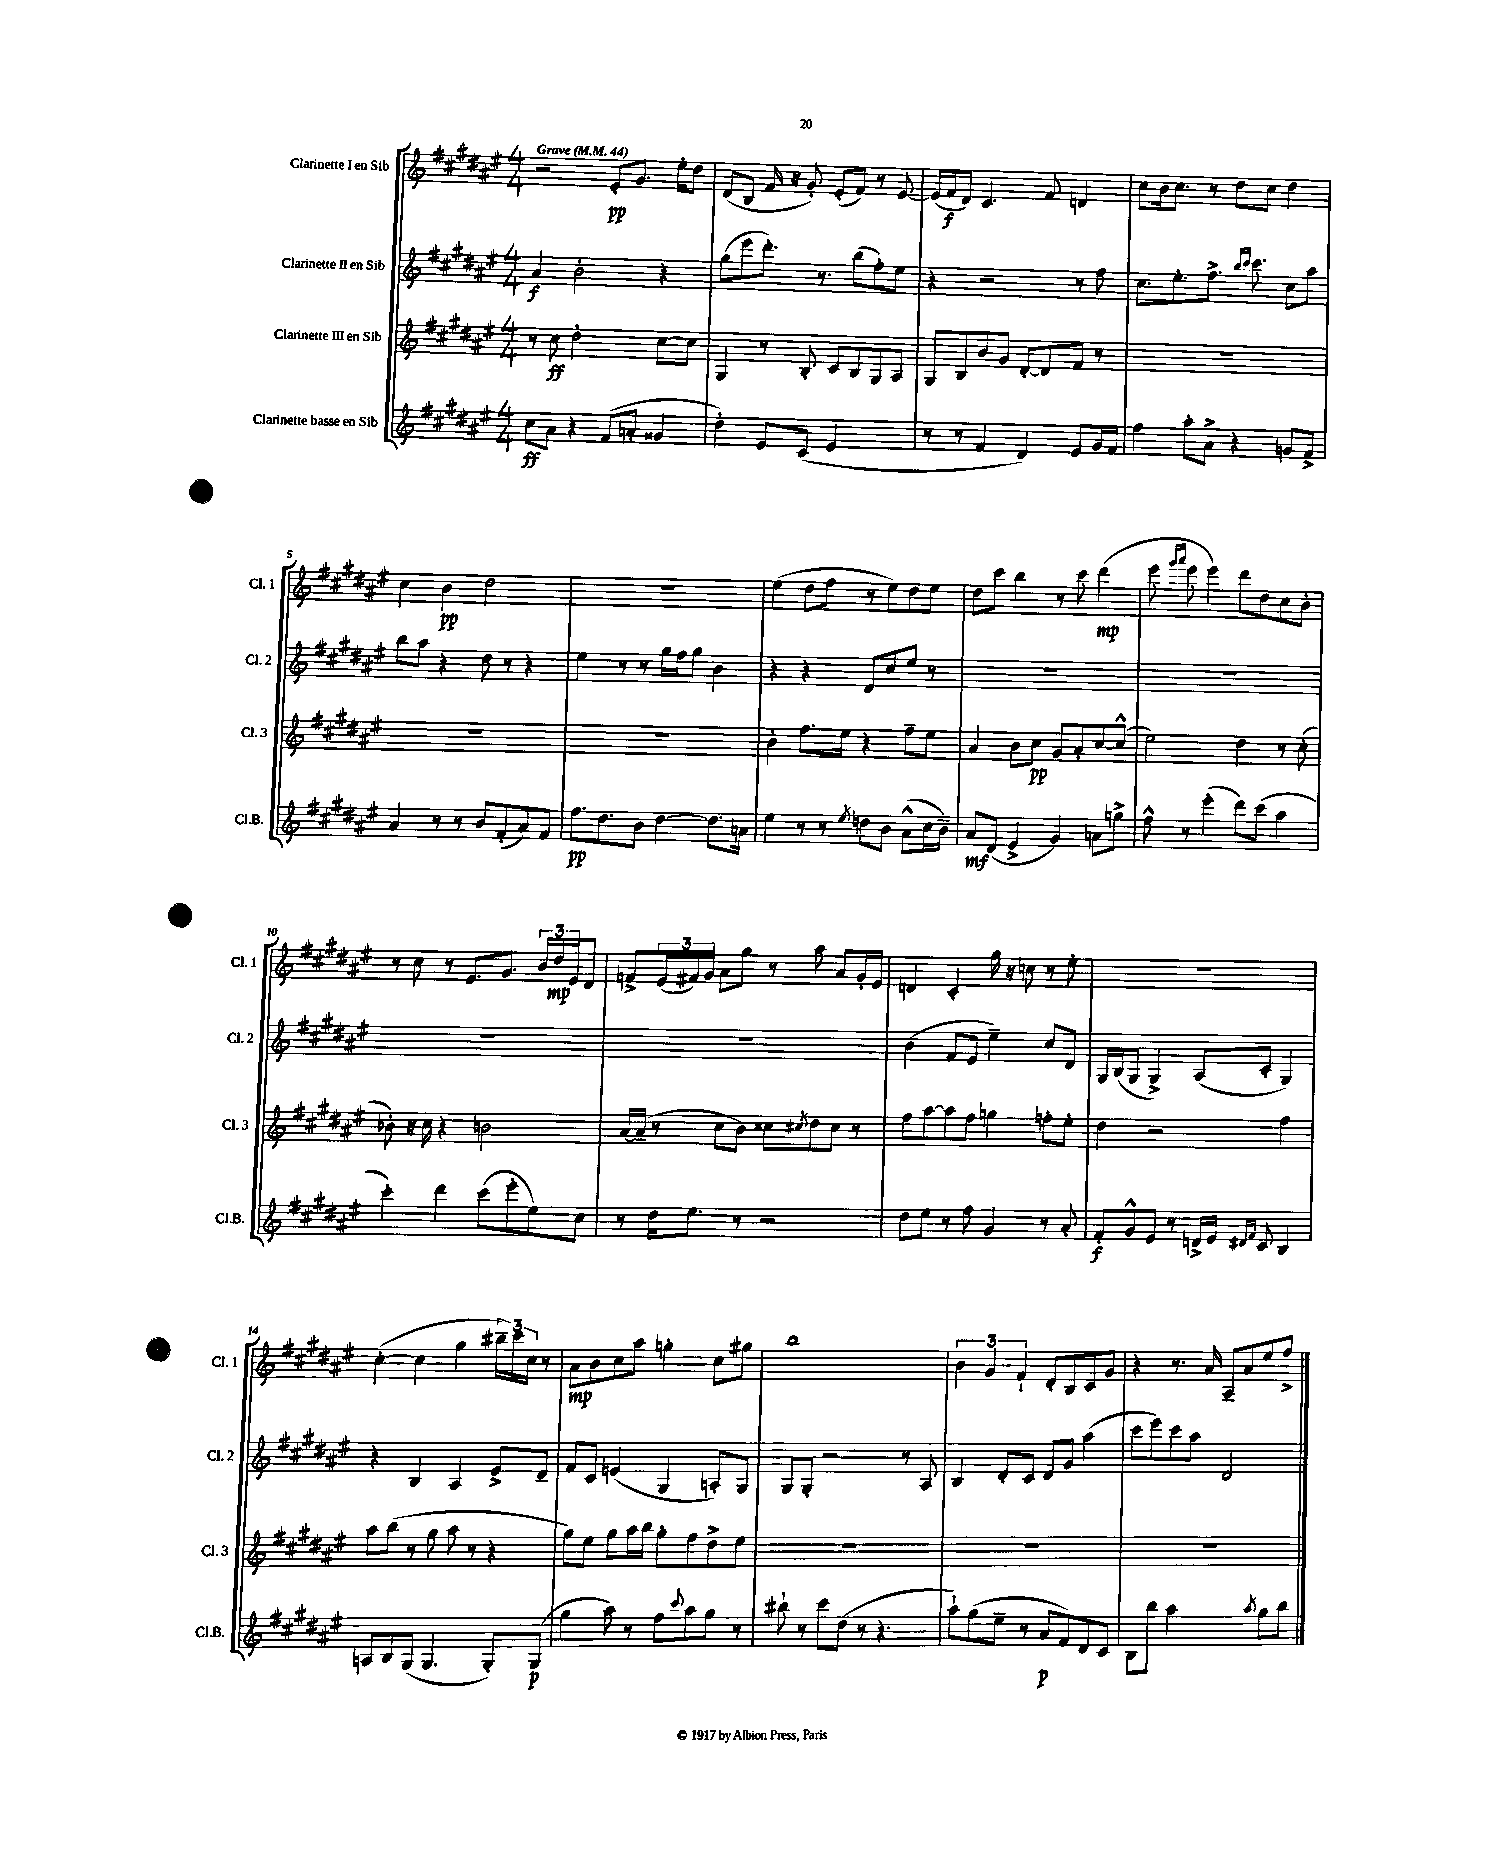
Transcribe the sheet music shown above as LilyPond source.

<<
\new StaffGroup <<
\new Staff = "s0" \with { instrumentName = "Clarinette I en Sib" shortInstrumentName = "Cl. 1" } {
    \clef treble \key fis \major \numericTimeSignature \time 4/4 \tempo "Grave" 4 = 44
    r2 eis'8-.\pp gis'8. eis''16-. dis''8 |
    dis'8( b8 fis'16 r16 gis'8-.) eis'8-.( fis'8) r8 eis'8~ |
    eis'16( fis'16\f dis'8) cis'4. fis'8 d'4 |
    cis''8 b'16 cis''8. r8 dis''8 cis''8 dis''4 |
    cis''4 b'4\pp dis''2 |
    R1 |
    eis''4( dis''8 fis''8 r8 eis''8) dis''8 eis''8 |
    dis''8 cis'''8 b''4 r8 cis'''8 dis'''4\mp( |
    eis'''8 \grace { gis'''16 ais'''16 } eis'''8 eis'''4) dis'''8 dis''8 cis''8 b'8-. |
    r8 cis''8 r8 eis'8. gis'8. \tuplet 3/2 { b'16 dis''16\mp eis'16 } dis'8 |
    f'8-> \tuplet 3/2 { eis'16( fis'16) gis'16 } ais'8 gis''8 r8 ais''8 ais'8 gis'16-. eis'16 |
    d'4 cis'4-. gis''16 r16 c''8 r8 eis''8-. |
    r1 |
    cis''4~-.( cis''4 gis''4 \tuplet 3/2 { bis''16--) cis'''16 cis''16 } r8 |
    ais'8\mp b'8 cis''8 ais''8 g''4-. cis''8 gis''8 |
    b''1 |
    \tuplet 3/2 { b'4 gis'4 fis'4-! } dis'8-. b8 cis'8 gis'8 |
    r4 r8. ais'16 ais8-- ais'8 eis''8 fis''8-> \bar "|." |
}
\new Staff = "s1" \with { instrumentName = "Clarinette II en Sib" shortInstrumentName = "Cl. 2" } {
    \clef treble \key fis \major \numericTimeSignature \time 4/4
    ais'4\f b'2-. r4 |
    gis''8( eis'''8 dis'''8.-.) r8. b''8( fis''8-.) eis''8 |
    r4 r2 r8 fis''8 |
    cis''8. eis''8.-. fis''8.-> \grace { b''16 cis'''16 } cis'''8. cis''8 ais''8 |
    b''8 ais''8 r4 dis''8 r8 r4 |
    eis''4 r8 r8 gis''16 fis''16 gis''8 b'4 |
    r4 r4 dis'8 cis''8 eis''8 r8 |
    R1 |
    R1 |
    R1 |
    R1 |
    b'4( fis'8 eis'8 eis''4--) cis''8 dis'8 |
    gis16 b16( gis8 gis4->) ais8( cis'8-. gis4) |
    r4 b4 ais4 eis'8-> dis'8-- |
    fis'8 cis'8 e'4( gis4 a8-.) gis8 |
    gis8 gis8-. r2 r8 ais8 |
    b4 dis'8-. cis'8 dis'8 gis'8 ais''4( |
    cis'''8 eis'''8) cis'''8 ais''8 dis'2 \bar "|." |
}
\new Staff = "s2" \with { instrumentName = "Clarinette III en Sib" shortInstrumentName = "Cl. 3" } {
    \clef treble \key fis \major \numericTimeSignature \time 4/4
    r8 cis''8\ff dis''2-. cis''8~ cis''8 |
    gis4 r8 b8-. cis'8 b8 gis8 ais8 |
    gis8 b8 b'8 gis'8 dis'8~-. dis'8 fis'8 r8 |
    R1 |
    R1 |
    R1 |
    b'4-. fis''8. eis''16 r4 fis''8-- eis''8 |
    ais'4 b'8 cis''8\pp gis'8 ais'8-. cis''8~ cis''8-^( |
    eis''2) dis''4 r8 cis''8-.( |
    bes'8-.) r16 cis''16 r4 b'2 |
    ais'16~ ais'16--( r8 cis''8 b'8) cisis''8 \acciaccatura { cis''8 } dis''8 cis''8 r8 |
    fis''8 ais''8~ ais''8 fis''8 g''4 f''8-. eis''8-. |
    dis''4 r2 fis''4 |
    ais''8 b''8( r8 gis''8 ais''8 r8 r4 |
    gis''8) eis''8 gis''8 ais''16 b''16 gis''8-. fis''8 dis''8-> eis''8 |
    R1 |
    R1 |
    R1 \bar "|." |
}
\new Staff = "s3" \with { instrumentName = "Clarinette basse en Sib" shortInstrumentName = "Cl.B." } {
    \clef treble \key fis \major \numericTimeSignature \time 4/4
    cis''8\ff ais'8 r4 fis'8( a'8-. gisis'4 |
    dis''4-.) eis'8 cis'8( eis'2 |
    r8 r8 fis'4 dis'4) eis'8 gis'16 fis'16 |
    fis''4 ais''8-. ais'8-> r4 g'8 fis'8-> |
    ais'4 r8 r8 b'8 fis'8-.( ais'8) fis'8 |
    fis''8.\pp dis''8. b'8 dis''4~ dis''8. a'16 |
    eis''4 r8 r8 \acciaccatura { eis''8 } d''8 b'8 ais'8-^( cis''16 b'16--) |
    ais'8\mf dis'8( eis'4-> gis'4) a'8 g''8-> |
    fis''8-^ r8 eis'''4-.( dis'''8) cis'''8( ais''4 |
    cis'''4-.) dis'''4 cis'''8( eis'''8-. eis''8) cis''8 |
    r8 dis''16 eis''8. r8 r2 |
    dis''8 eis''8 r8 fis''8 gis'4 r8 ais'8-. |
    fis'8-.\f gis'8-^ eis'8 r8 d'16-> eis'16 \grace { dis'16 fis'16 } cis'8 b4 |
    a8 b8 gis8( gis4. gis8-.) gis8\p( |
    gis''4 ais''8) r8 fis''8 \appoggiatura { cis'''8 } ais''8 gis''8 r8 |
    bis''8-! r8 cis'''8 dis''8( r8 r4. |
    ais''8-!) gis''8( eis''8-- r8 ais'8\p fis'8) dis'8 cis'8 |
    b8 b''8 ais''2 \acciaccatura { ais''8 } gis''8 b''8 \bar "|." |
}
>>
>>
